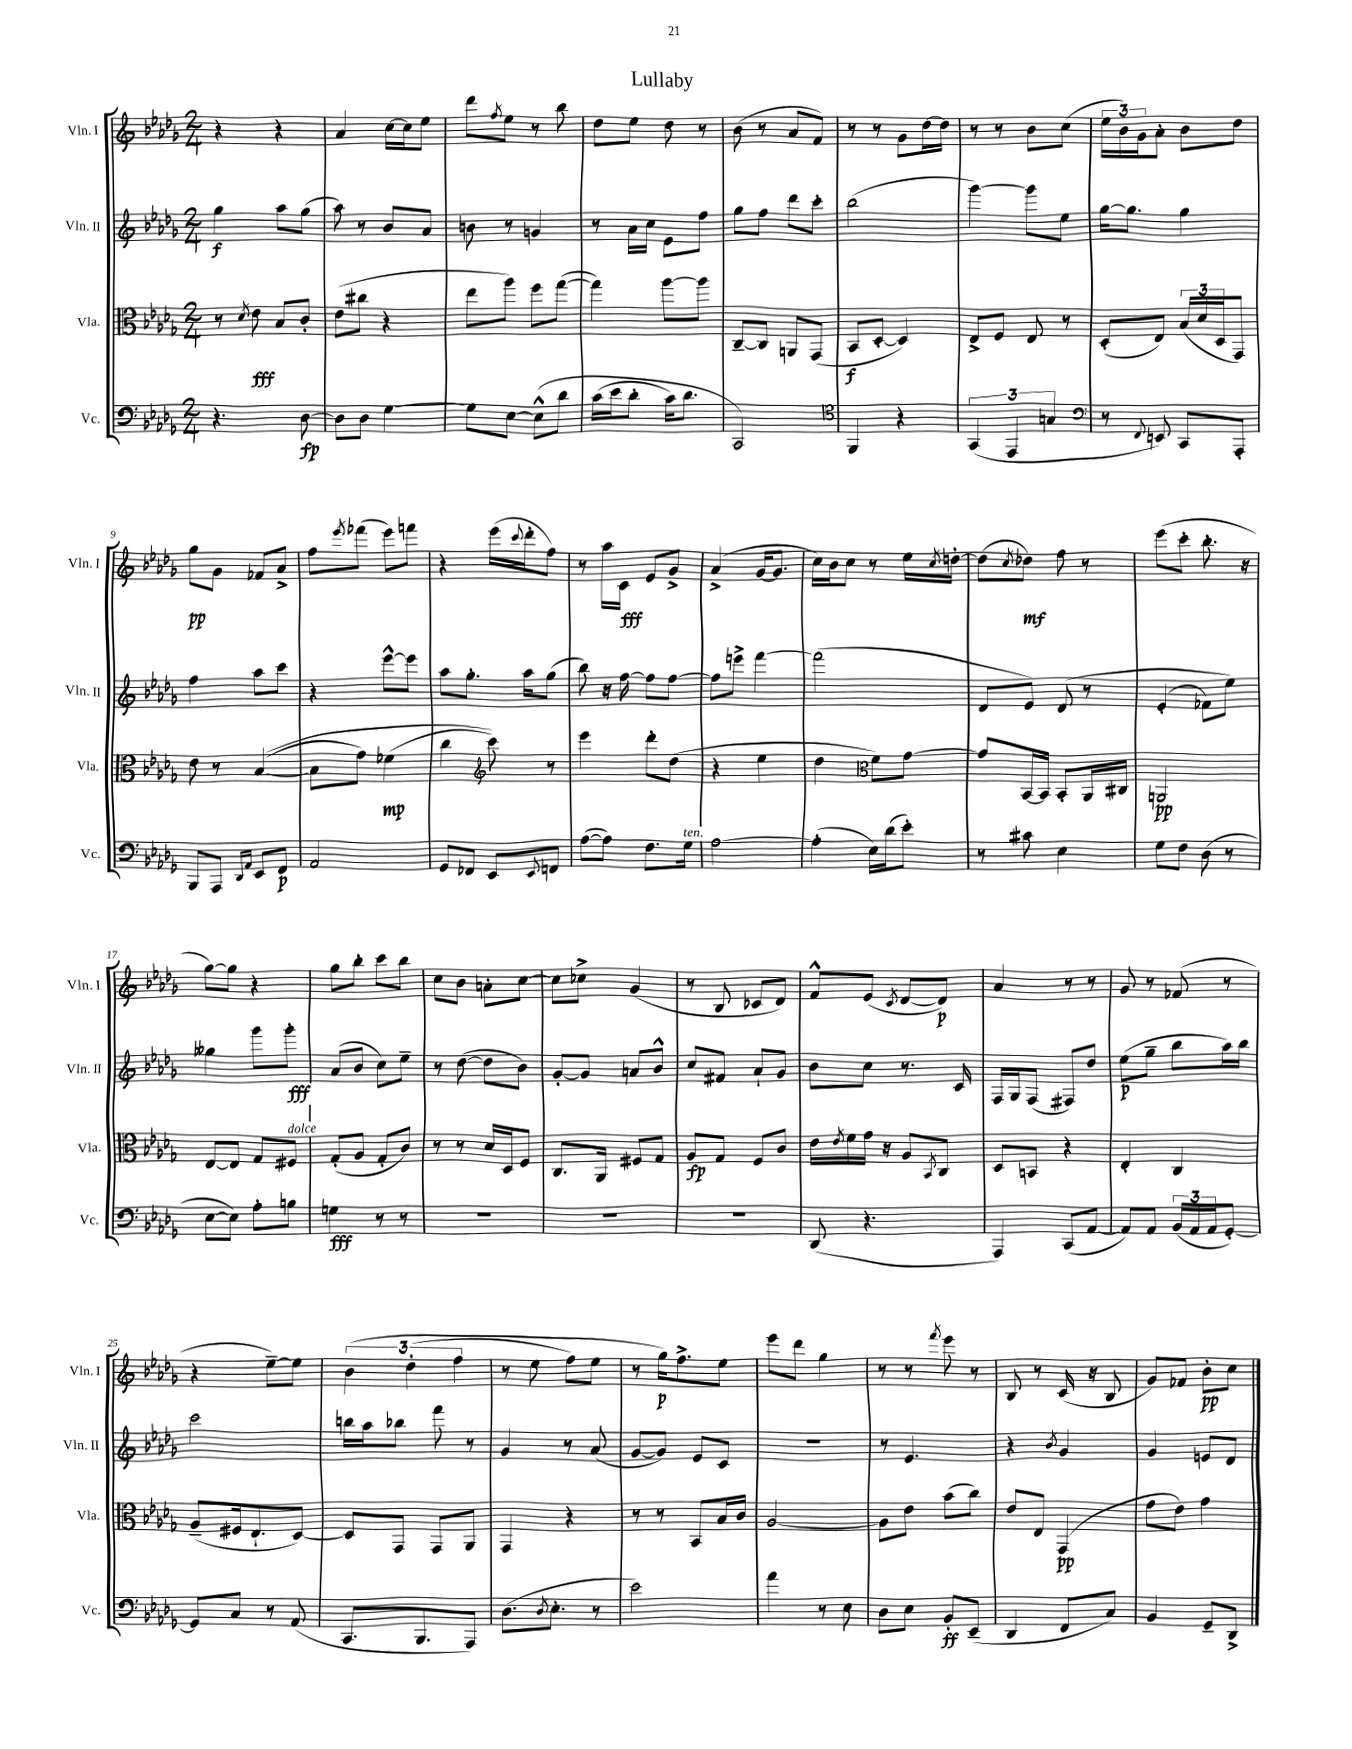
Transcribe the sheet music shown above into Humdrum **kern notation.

**kern	**dynam	**kern	**dynam	**kern	**dynam	**kern	**dynam
*part4	*part4	*part3	*part3	*part2	*part2	*part1	*part1
*staff4	*staff4	*staff3	*staff3	*staff2	*staff2	*staff1	*staff1
*I"Vc.	*	*I"Vla.	*	*I"Vln. II	*	*I"Vln. I	*
*I'Vc.	*	*I'Vla.	*	*I'Vln. II	*	*I'Vln. I	*
*clefF4	*	*clefC3	*	*clefG2	*	*clefG2	*
*k[b-e-a-d-g-]	*	*k[b-e-a-d-g-]	*	*k[b-e-a-d-g-]	*	*k[b-e-a-d-g-]	*
*M2/4	*	*M2/4	*	*M2/4	*	*M2/4	*
=1	=1	=1	=1	=1	=1	=1	=1
4.r	.	8r	.	4gg-\	f	4r	.
.	.	8qd-/	.	.	.	.	.
.	.	8e-\	fff	.	.	.	.
.	.	8B-/L	.	8aa-\L	.	4r	.
[8D-\	fp	8c'/J	.	(8gg-\J	.	.	.
=2	=2	=2	=2	=2	=2	=2	=2
8D-\L]	.	(8e-\L	.	8aa-\)	.	4a-/	.
8D-\J	.	8cc#X\J	.	8r	.	.	.
[4G-\	.	4r	.	8b-/L	.	[16cc\LL	.
.	.	.	.	.	.	16cc\J]	.
.	.	.	.	8a-/J	.	8ee-\J	.
=3	=3	=3	=3	=3	=3	=3	=3
8G-\L]	.	8ee-\L	.	8bn\	.	8ddd-\L	.
.	.	.	.	.	.	8qff/	.
[8E-\J	.	8aa-\J)	.	8r	.	8ee-\J	.
(8E-^^\L]	.	8ff\L	.	4gn/	.	8r	.
8d-\J	.	([8gg-\J	.	.	.	8bb-\	.
=4	=4	=4	=4	=4	=4	=4	=4
(16c\LL	.	4gg-\])	.	8r	.	8dd-\L	.
16e-\J	.	.	.	.	.	.	.
8d-'\J	.	.	.	16a-\LL	.	8ee-\J	.
.	.	.	.	16cc\JJ	.	.	.
16c\KL)	.	[8aa-\L	.	8e-\L	.	8dd-\	.
8.d-\J	.	.	.	.	.	.	.
.	.	8aa-\J]	.	8ff\J	.	8r	.
=5	=5	=5	=5	=5	=5	=5	=5
2CC/)	.	[8C~/L	.	8gg-\L	.	(8b-\	.
.	.	8C/J]	.	8ff\J	.	8r	.
.	.	8AAn/L	.	8ddd-\L	.	8a-/L	.
.	.	(8GG-/J	.	8ccc'\J	.	8f/J)	.
=6	=6	=6	=6	=6	=6	=6	=6
*clefC4	*	*	*	*	*	*	*
4FF/	.	8BB-/L	f	(2bb-\	.	8r	.
.	.	[8D-'/J	.	.	.	8r	.
4r	.	4D-/])	.	.	.	8g-\L	.
.	.	.	.	.	.	[16dd-\L	.
.	.	.	.	.	.	16dd-\JJ]	.
=7	=7	=7	=7	=7	=7	=7	=7
(6GG-/	.	8E-^/L	.	[4ggg-\)	.	8r	.
.	.	8F/J	.	.	.	8r	.
6EE-/	.	.	.	.	.	.	.
.	.	8E-/	.	8ggg-\L]	.	8b-\L	.
6Gn/	.	.	.	.	.	.	.
.	.	8r	.	8ee-\J	.	(8cc\J	.
=8	=8	=8	=8	=8	=8	=8	=8
*clefF4	*	*	*	*	*	*	*
8r	.	(8D-'/L	.	[16gg-\KL	.	24ee-\LL	.
.	.	.	.	.	.	24b-\)	.
.	.	.	.	8.gg-\J]	.	.	.
.	.	.	.	.	.	24g-\J	.
8qqFF/	.	.	.	.	.	.	.
8EEn/)	.	8E-/J)	.	.	.	8a-'\J	.
8CC/L	.	(24B-/LL	.	4gg-\	.	8b-\L	.
.	.	24d-/	.	.	.	.	.
.	.	24D-/J	.	.	.	.	.
8AAA-'/J	.	8GG-/J)	.	.	.	8dd-\J	.
!!LO:LB:g=z
=9	=9	=9	=9	=9	=9	=9	=9
8BBB-/L	.	8e-\	.	4ff\	.	8gg-\L	pp
8AAA-/J	.	8r	.	.	.	8g-\J	.
16qqDD-/LL	.	.	.	.	.	.	.
16qqAA-/JJ	.	.	.	.	.	.	.
8EE-/L	.	(([4B-/	.	8aa-\L	.	8f-X/L	.
8FF/J	p	.	.	8ccc\J	.	8a-^/J	.
=10	=10	=10	=10	=10	=10	=10	=10
2AA-/	.	8B-\L]	.	4r	.	8ff\L	.
.	.	.	.	.	.	8qeee-/	.
.	.	8g-\J)	.	.	.	(8fff-X\J	.
.	.	(4f-X\	mp	[8eee-^^\L	.	8eee-\L)	.
.	.	.	.	8eee-\J]	.	8fffn\J	.
=11	=11	=11	=11	=11	=11	=11	=11
8GG-/L	.	4cc\	.	8aa-\L	.	4r	.
8FF-X/J	.	.	.	8.gg-'\J	.	.	.
*	*	*clefG2	*	*	*	*	*
8EE-/L	.	8ccc\))	.	.	.	(16eee-\LL	.
.	.	.	.	.	.	8qqccc/	.
.	.	.	.	16aa-\KL	.	16ddd-'\J	.
8qqEE-/	.	.	.	.	.	.	.
8FFn/J	.	8r	.	(8gg-\J	.	8ff\J)	.
=12	=12	=12	=12	=12	=12	=12	=12
([8A-\L	.	4eee-\	.	8bb-\)	.	8r	.
8A-\J])	.	.	.	16r	.	16aa-\LL	.
.	.	.	.	[16ff\	.	16c\JJ	fff
8.F\L	.	8ddd-'\L	.	8ff\L]	.	8e-/L	.
.	.	(8dd-\J	.	[8ff\J	.	8g-^/J	.
!LO:TX:a:i:t=ten.	!	!	!	!	!	!	!
16G-\Jk	.	.	.	.	.	.	.
=13	=13	=13	=13	=13	=13	=13	=13
[2A-\	.	4r	.	8ff\L]	.	(4a-^/	.
.	.	.	.	8eeen^\J	.	.	.
.	.	4ee-\	.	[4fff\	.	[16g-/KL	.
.	.	.	.	.	.	8.g-/J]	.
=14	=14	=14	=14	=14	=14	=14	=14
(4A-'\]	.	4dd-\	.	(2fff\]	.	16cc\LL)	.
.	.	.	.	.	.	16b-\J	.
.	.	.	.	.	.	8cc\J	.
*	*	*clefC3	*	*	*	*	*
16E-\LL)	.	8f\L)	.	.	.	8r	.
(16d-\J	.	.	.	.	.	.	.
8e-'\J)	.	[8g-\J	.	.	.	16ee-\LL	.
.	.	.	.	.	.	8qcc/	.
.	.	.	.	.	.	[16ddn'\JJ	.
=15	=15	=15	=15	=15	=15	=15	=15
8r	.	8g-/L]	.	8d-/L	.	(8dd\L]	.
.	.	.	.	.	.	8qcc/	.
8c#X\	.	[16BB-/L	.	8e-/J)	.	8dd-X\J)	mf
.	.	16BB-/JJ]	.	.	.	.	.
4E-\	.	8BB-'/L	.	(8d-/	.	8ff\	.
.	.	16AA-/L	.	8r	.	8r	.
.	.	16C#X/JJ	.	.	.	.	.
=16	=16	=16	=16	=16	=16	=16	=16
8G-\L	.	2AAn/	pp	(4e-'/	.	(8eee-\L	.
8F\J	.	.	.	.	.	8ccc'\J	.
(8D-\	.	.	.	8f-X\L)	.	8.bb-'\	.
8r	.	.	.	8ee-\J)	.	.	.
.	.	.	.	.	.	16r	.
!!LO:LB:g=z
=17	=17	=17	=17	=17	=17	=17	=17
[8E-\L	.	[8E-/L	.	4gg--X\	.	[8gg-\L)	.
8E-\J])	.	8E-/J]	.	.	.	8gg-\J]	.
8A-'\L	.	8G-/L	.	8ggg-\L	.	4r	.
!	!	!LO:TX:a:i:t=dolce	!	!	!	!	!
8Bn\J	.	8F#X/J	.	8ggg-'\J	fff	.	.
=18	=18	=18	=18	=18	=18	=18	=18
4Gn\	fff	(8G-'/L	.	(8a-/L	.	8gg-\L	.
.	.	8A-/J	.	8b-/J	.	8bb-'\J	.
8r	.	8G-'/L	.	8cc\L)	.	8ccc\L	.
8r	.	8c/J)	.	8ee-~\J	.	8bb-\J	.
=19	=19	=19	=19	=19	=19	=19	=19
2r	.	8r	.	8r	.	8cc\L	.
.	.	8r	.	([8dd-\	.	8b-\J	.
.	.	16d-/LL	.	8dd-\L]	.	8an'\L	.
.	.	16D-/J	.	.	.	.	.
.	.	8F/J	.	8b-\J)	.	[8cc\J	.
=20	=20	=20	=20	=20	=20	=20	=20
2r	.	8.C/L	.	[8g-'/L	.	8cc\L]	.
.	.	.	.	8g-/J]	.	8cc-X^\J	.
.	.	16AA-/Jk	.	.	.	.	.
.	.	8F#X/L	.	8an/L	.	(4g-/	.
.	.	8G-/J	.	8b-^^/J	.	.	.
=21	=21	=21	=21	=21	=21	=21	=21
2r	.	8A-/L	fp	8cc/L	.	8r	.
.	.	8G-/J	.	8f#X/J	.	8B-/	.
.	.	8F/L	.	8a-`/L	.	8c-X/L	.
.	.	8c/J	.	8g-/J	.	8d-/J)	.
=22	=22	=22	=22	=22	=22	=22	=22
(8DD-/	.	16e-\LL	.	8b-\L	.	8f^^/L	.
.	.	8qe-/	.	.	.	.	.
.	.	16f\	.	.	.	.	.
4.r	.	16g-\JJ	.	8cc\J	.	(8e-/J	.
.	.	16r	.	.	.	.	.
.	.	.	.	.	.	8qc/	.
.	.	8A-/L	.	8.r	.	[8d-/L	.
.	.	8qBB-/	.	.	.	.	.
.	.	8C/J	.	.	.	8d-/J])	p
.	.	.	.	16c/	.	.	.
=23	=23	=23	=23	=23	=23	=23	=23
4AAA-/)	.	8D-/L	.	16F/LL	.	4a-/	.
.	.	.	.	16G-/J	.	.	.
.	.	8BBn/J	.	(8F/J	.	.	.
(8CC/L	.	4r	.	8F#X/L)	.	8r	.
[8AA-/J	.	.	.	8dd-/J	.	8r	.
=24	=24	=24	=24	=24	=24	=24	=24
8AA-/L])	.	4E-'/	.	(8ee-\L	p	8g-/	.
8AA-/J	.	.	.	8gg-~\J	.	8r	.
(24BB-/LL	.	4C/	.	8bb-\L	.	(8f-X/	.
24AA-/	.	.	.	.	.	.	.
24AA-/J	.	.	.	.	.	.	.
[8GG-'/J)	.	.	.	16aa-\L)	.	8r	.
.	.	.	.	16bb-\JJ	.	.	.
!!LO:LB:g=z
=25	=25	=25	=25	=25	=25	=25	=25
8GG-/L]	.	(8A-~/L	.	2ccc\	.	4r	.
8C/J	.	16F#X/k	.	.	.	.	.
.	.	8.E-`/	.	.	.	.	.
8r	.	.	.	.	.	[8ee-~\L)	.
(8AA-/	.	[8D-/J)	.	.	.	8ee-\J]	.
=26	=26	=26	=26	=26	=26	=26	=26
8.CC/L	.	8D-/L]	.	16bbn\LL	.	(6b-\	.
.	.	.	.	16aa-\J	.	.	.
.	.	8GG-/J	.	8bb-X\J	.	.	.
.	.	.	.	.	.	(6dd-'\	.
8.BBB-/	.	.	.	.	.	.	.
.	.	8GG-/L	.	8fff\	.	.	.
.	.	.	.	.	.	6ff\	.
8AAA-/J)	.	8AA-/J	.	8r	.	.	.
=27	=27	=27	=27	=27	=27	=27	=27
(8.D-\L	.	4GG-/	.	4g-/	.	8r	.
.	.	.	.	.	.	8ee-\	.
8qD-/	.	.	.	.	.	.	.
8.E-'\J	.	.	.	.	.	.	.
.	.	4r	.	8r	.	8ff\L)	.
8r	.	.	.	(8a-/	.	8ee-\J	.
=28	=28	=28	=28	=28	=28	=28	=28
2e-\)	.	8r	.	[8g-/L	.	8r	.
.	.	8r	.	8g-/J])	.	16gg-\KL)	p
.	.	.	.	.	.	8.ff^\	.
.	.	8BB-/L	.	8e-/L	.	.	.
.	.	16B-/L	.	8c/J	.	8ee-\J	.
.	.	16c/JJ	.	.	.	.	.
=29	=29	=29	=29	=29	=29	=29	=29
4a-\	.	[2A-/	.	2r	.	8eee-\L	.
.	.	.	.	.	.	8ddd-\J	.
8r	.	.	.	.	.	4gg-\	.
8E-\	.	.	.	.	.	.	.
=30	=30	=30	=30	=30	=30	=30	=30
8D-\L	.	8A-\L]	.	8r	.	8r	.
8E-\J	.	8e-\J	.	4.e-/	.	8r	.
.	.	.	.	.	.	8qfff/	.
8BB-'/L	ff	(8b-\L	.	.	.	8eee-\	.
(8EE-~/J	.	8cc\J)	.	.	.	8r	.
=31	=31	=31	=31	=31	=31	=31	=31
4DD-/	.	8e-/L	.	4r	.	8B-/	.
.	.	8E-/J	.	.	.	8r	.
.	.	.	.	8qb-/	.	.	.
8FF/L	.	(4GG-/	pp	4g-/	.	(16c/	.
.	.	.	.	.	.	16r	.
8C/J)	.	.	.	.	.	8B-/	.
=32	=32	=32	=32	=32	=32	=32	=32
4BB-/	.	8g-\L	.	4g-/	.	8g-/L)	.
.	.	8e-\J)	.	.	.	8f-X/J	.
8GG-~/L	.	4g-\	.	8en/L	.	8b-'\L	pp
8DD-^/J	.	.	.	8d-/J	.	8cc\J	.
==	==	==	==	==	==	==	==
*-	*-	*-	*-	*-	*-	*-	*-
